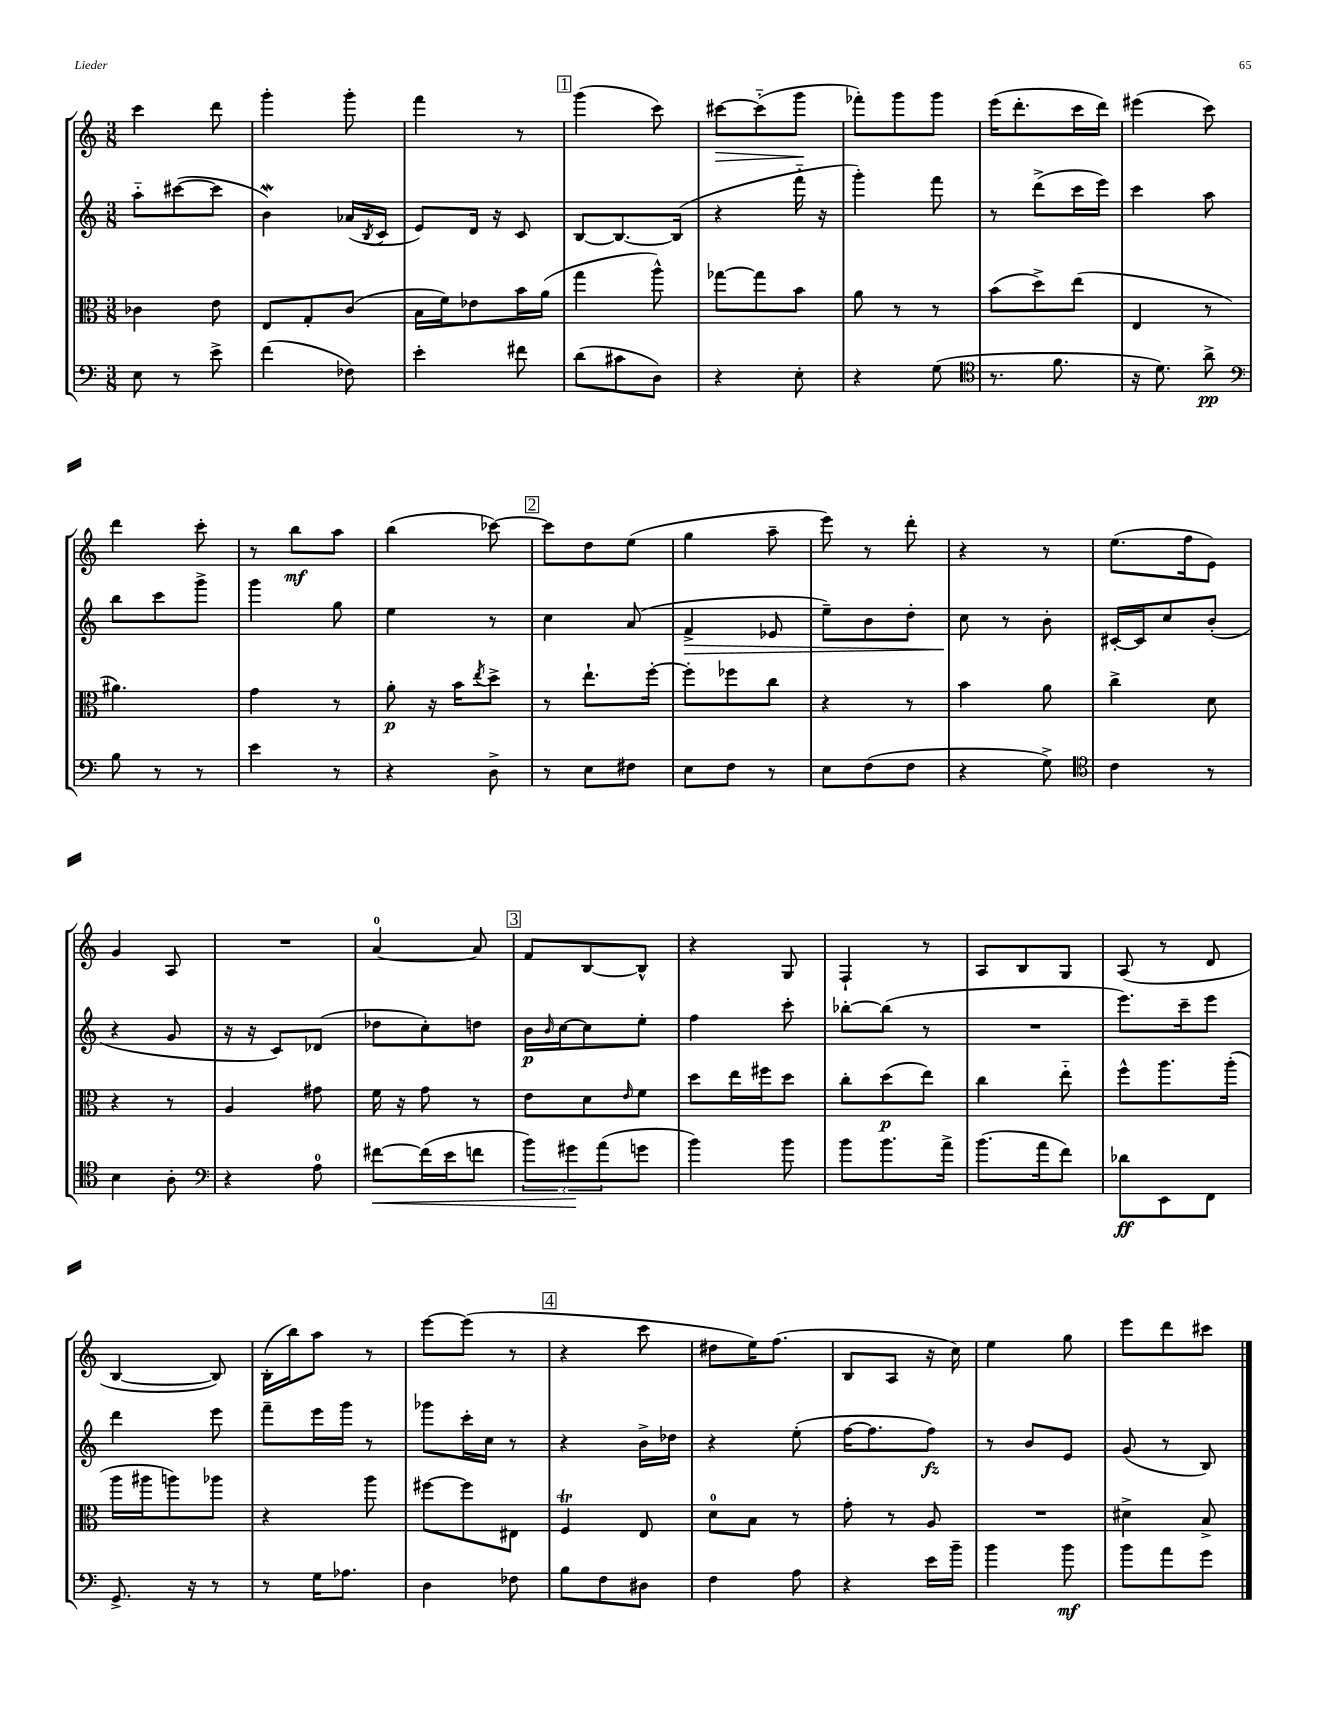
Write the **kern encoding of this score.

**kern	**kern	**kern	**kern
*staff4	*staff3	*staff2	*staff1
*clefF4	*clefC3	*clefG2	*clefG2
*k[]	*k[]	*k[]	*k[]
*M3/8	*M3/8	*M3/8	*M3/8
8E	4c-	8aa'~	4ccc
8r	.	([8ccc#	.
8e^	8e	8ccc#]	8ddd
=	=	=	=
(4f	8E	4b)	4ggg'
.	8G'	.	.
8F-)	(8c	(16a-	8ggg'
.	.	8qB	.
.	.	16c	.
=	=	=	=
4e'	16B	8e)	4fff
.	16f)	.	.
.	8e-	16d	.
.	.	16r	.
8f#	16b	8c	8r
.	(16a	.	.
=	=	=	=
(8d	4gg	[8B	(4ggg
8c#	.	8.B_	.
8D)	8aa^^)	.	8ccc)
.	.	(16B]	.
=	=	=	=
4r	[8gg-	4r	[8ccc#
.	8gg-]	.	(8ccc#'~]
8E'	8b	16fff'~	8ggg
.	.	16r	.
=	=	=	=
4r	8a	4ggg')	8fff-')
.	8r	.	8ggg
(8G	8r	8fff	8ggg
=	=	=	=
*clefC4	*	*	*
8.r	(8b	8r	(16eee
.	.	.	8.ddd'
.	8dd^)	(8ddd^	.
8.f	.	.	.
.	(8ee	16ccc	16ccc
.	.	16eee)	16ddd)
=	=	=	=
16r	4E	4ccc	(4eee#
8.d)	.	.	.
8a^	8r	8aa	8ccc)
=	=	=	=
*clefF4	*	*	*
8B	4.a#)	8bb	4ddd
8r	.	8ccc	.
8r	.	8ggg^	8ccc'
=	=	=	=
4e	4g	4ggg	8r
.	.	.	8bb
8r	8r	8gg	8aa
=	=	=	=
4r	8a'	4ee	(4bb
.	16r	.	.
.	16b	.	.
.	8qee	.	.
8D^	8dd^	8r	[8ccc-)
=	=	=	=
8r	8r	4cc	8ccc-]
8E	8.ee`	.	8dd
8F#	.	(8a	(8ee
.	[16ff'	.	.
=	=	=	=
8E	8ff']	4f^	4gg
8F	8ff-	.	.
8r	8cc	8e-	8aa~
=	=	=	=
8E	4r	8ee~)	8eee)
(8F	.	8b	8r
8F	8r	8dd'	8ddd'
=	=	=	=
4r	4b	8cc	4r
.	.	8r	.
8G^)	8a	8b'	8r
=	=	=	=
*clefC4	*	*	*
4c	4cc^	[16c#'	(8.ee
.	.	16c#]	.
.	.	8cc	.
.	.	.	16ff
8r	8d	(8b'	8e)
=	=	=	=
4B	4r	4r	4g
8A'	8r	8g	8A
=	=	=	=
*clefF4	*	*	*
4r	4A	16r	4.r
.	.	16r	.
.	.	8c)	.
8A	8g#	(8d-	.
=	=	=	=
[8f#	16f	8dd-	[4a
.	16r	.	.
(16f#]	8g	8cc')	.
16e	.	.	.
8f	8r	8dd	8a]
=	=	=	=
12b)	8e	16b	8f
.	.	16qqb	.
.	.	[16cc	.
12g#	.	.	.
.	8d	8cc]	[8B
(12a	.	.	.
.	16qqe	.	.
8g	8f	8ee'	8B^^]
=	=	=	=
4b)	8dd	4ff	4r
.	16ee	.	.
.	16ff#	.	.
8b	8dd	8ccc'	8G
=	=	=	=
8b	8cc'	[8bb-'	4F`
8.b	(8dd	(8bb-]	.
.	8ee)	8r	8r
16a^	.	.	.
=	=	=	=
(8.b	4cc	4.r	8A
.	.	.	8B
16a	.	.	.
8f)	8ee'~	.	8G
=	=	=	=
8d-	8ff^^	8.eee)	(8A
8EE	8.aa	.	8r
.	.	16ccc~	.
8FF	.	8eee	8d
.	(16aa'	.	.
=	=	=	=
8.GG^	16aa	4ddd	[4B
.	16aa#	.	.
.	8aa)	.	.
16r	.	.	.
8r	8aa-	8eee	8B])
=	=	=	=
8r	4r	8fff~	(16B'
.	.	.	16bb)
16G	.	16eee	8aa
8.A-	.	16ggg	.
.	8aa	8r	8r
=	=	=	=
4D	[8ff#	8ggg-	[8eee
.	8ff#]	16ccc'	(8eee]
.	.	16cc	.
8F-	8E#	8r	8r
=	=	=	=
8B	4F	4r	4r
8F	.	.	.
8D#	8E	16b^	8ccc
.	.	16dd-	.
=	=	=	=
4F	8d	4r	8dd#
.	8B	.	16ee)
.	.	.	(8.ff
8A	8r	(8ee'	.
=	=	=	=
4r	8g'	[16ff	8B
.	.	8.ff]	.
.	8r	.	8A
16e	8A	8ff)	16r
16b~	.	.	16cc)
=	=	=	=
4b	4.r	8r	4ee
.	.	8b	.
8b	.	8e	8gg
=	=	=	=
8b	4d#^	(8g	8eee
8a	.	8r	8ddd
8g	8B^	8B)	8ccc#
==	==	==	==
*-	*-	*-	*-
